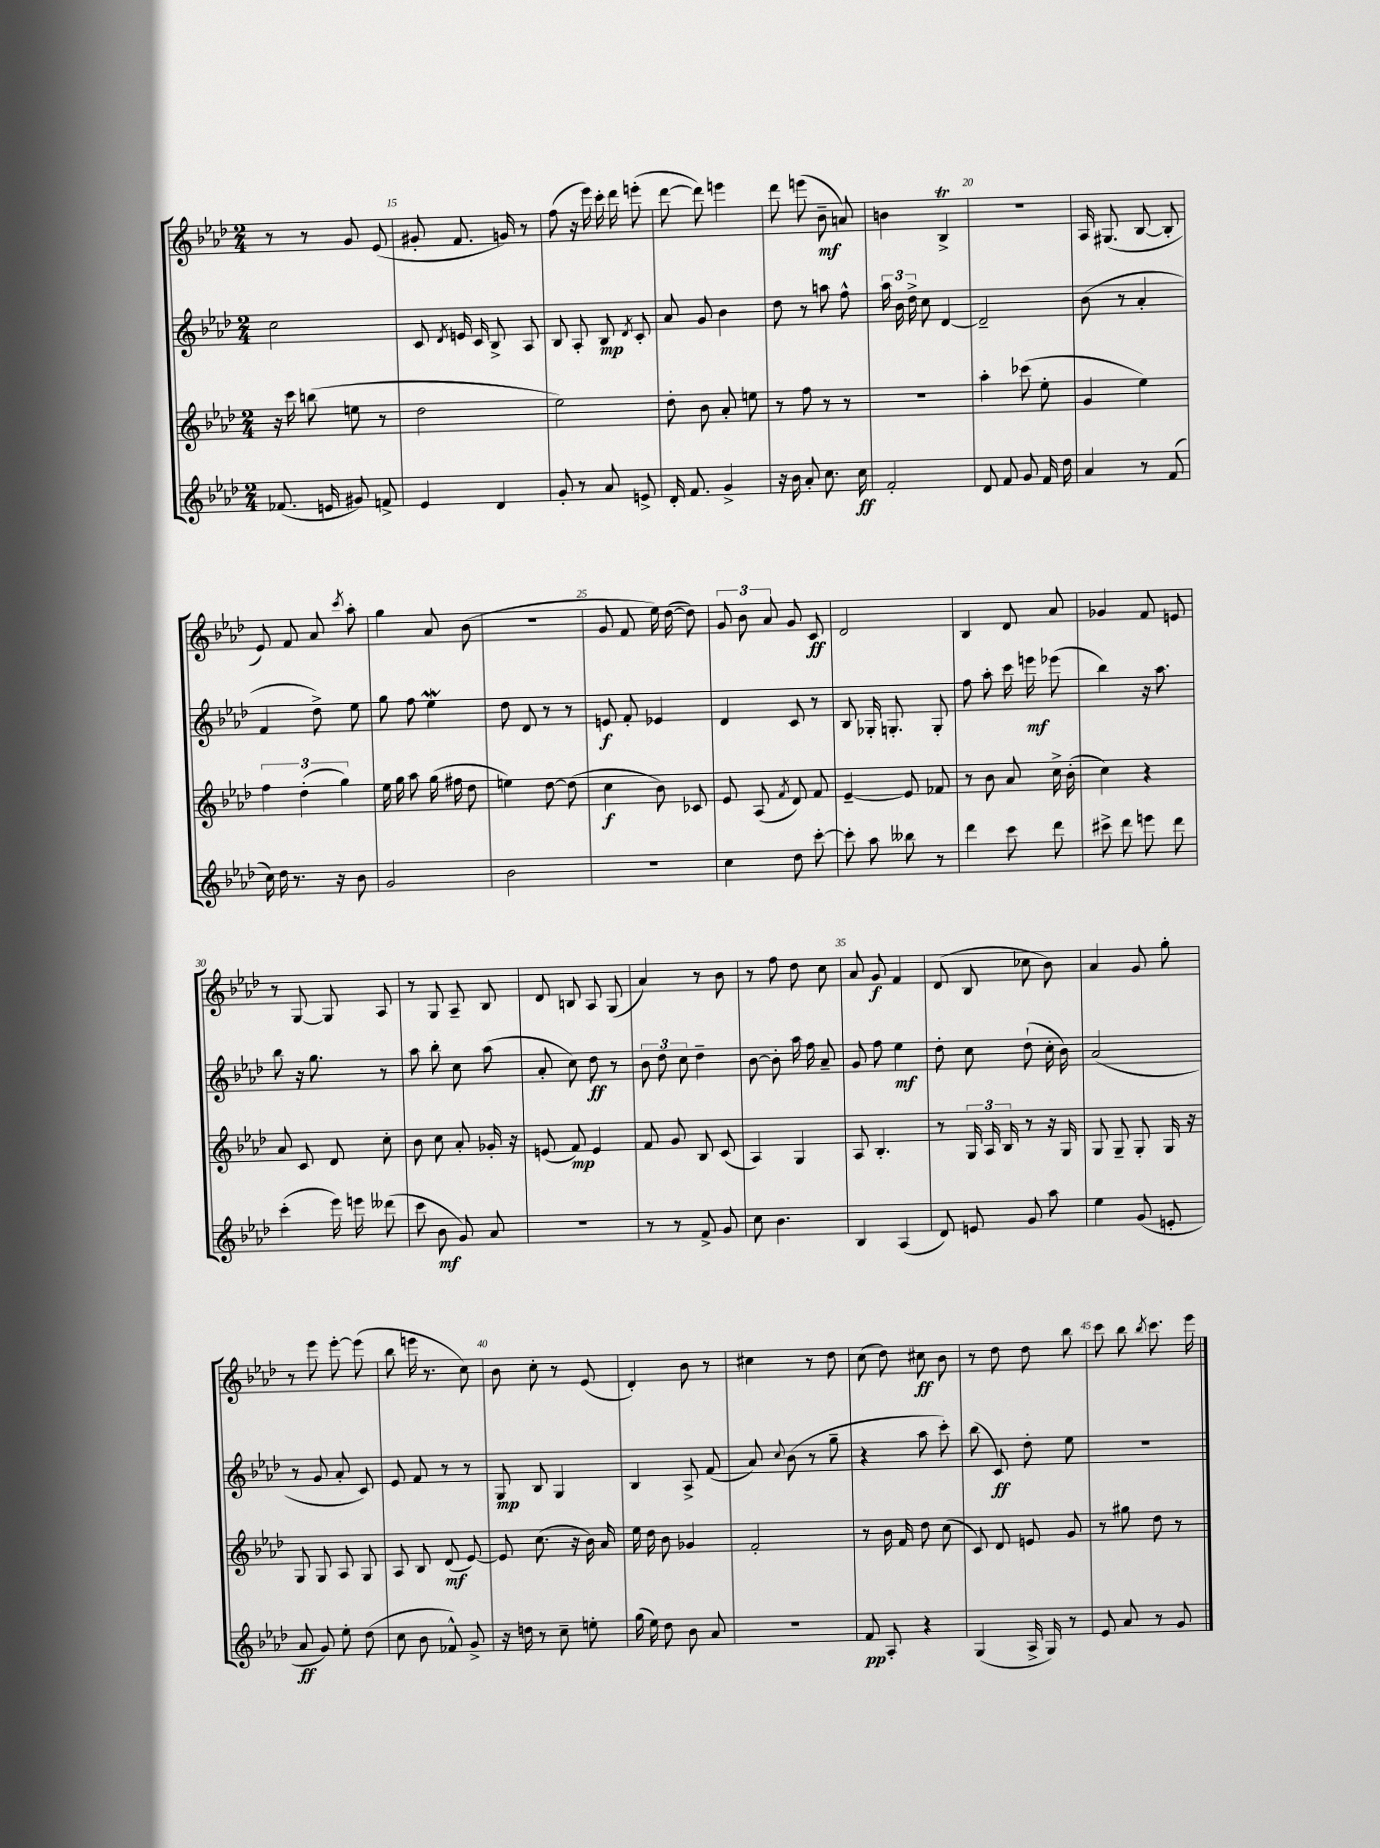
<<
\new StaffGroup <<
\new Staff = "s0" {
    \clef treble \key aes \major \numericTimeSignature \time 2/4
    \autoBeamOff r8 r8 g'8 ees'8( |
    gis'8-. f'8. g'16) r8 |
    f''8( r16 ees'''16) c'''16-. des'''16 e'''8-.( |
    des'''8~ des'''8) e'''4 |
    des'''8 e'''8( bes'8--\mf a'8) |
    b'4 bes4->\trill |
    r2 |
    aes16 gis8.( bes8~ bes8-. |
    ees'8) f'8 aes'8 \acciaccatura { c'''8 } aes''8-. |
    g''4 aes'8 bes'8( |
    R2 |
    g'8 f'8 ees''16) des''16~( des''8) |
    \tuplet 3/2 { g'8 bes'8 aes'8 } g'8 c'8\ff |
    des'2 |
    bes4 des'8 aes'8 |
    ges'4 f'8 e'8 |
    r8 g8~ g8 aes8 |
    r8 g8 aes8-- bes8 |
    des'8 b8 aes8 g8( |
    aes'4) r8 bes'8 |
    r8 f''8 des''8 c''8 |
    aes'8 g'8\f f'4 |
    des'8( bes8 ces''8 bes'8) |
    aes'4 g'8 g''8-. |
    r8 ees'''8 ees'''8~-. ees'''8( |
    bes''8 e'''16 r8. c''8) |
    bes'8 c''8-. r8 ees'8( |
    des'4-.) bes'8 r8 |
    cis''4 r8 des''8 |
    c''8( des''8) cis''8\ff bes'8 |
    r8 des''8 des''8 bes''8 |
    c'''8 bes''8 \acciaccatura { bes''8 } c'''8. ees'''16 \bar "|." |
}
\new Staff = "s1" {
    \clef treble \key aes \major \numericTimeSignature \time 2/4
    \autoBeamOff c''2 |
    c'8 \acciaccatura { des'8 } e'16 c'16 bes8-> aes8 |
    bes8 aes8-. bes8\mp \acciaccatura { des'8 } c'8-. |
    aes'8 g'8 bes'4 |
    des''8 r8 a''8 f''8-^ |
    \tuplet 3/2 { aes''16 bes'16 des''16-> } c''8 des'4~ |
    des'2-- |
    bes'8( r8 aes'4-. |
    f'4 des''8->) ees''8 |
    g''8 f''8 ees''4\mordent |
    des''8 des'8 r8 r8 |
    e'8\f f'8-. ees'4 |
    des'4 c'8 r8 |
    bes8 ges16-. g8.-. g8-. |
    f''8 aes''8-. c'''16 e'''16\mf ees'''8( |
    bes''4) r16 aes''8. |
    bes''8 r16 g''8. r8 |
    aes''8 bes''8-. c''8 aes''8( |
    aes'8-. c''8) des''8\ff r8 |
    \tuplet 3/2 { bes'8 des''8 c''8 } des''4-- |
    bes'8~ bes'8-. aes''16 f''16 aes'8-- |
    g'8 f''8 ees''4\mf |
    des''8-. c''8 des''8-!( c''16-. bes'16) |
    aes'2( |
    r8 g'8 aes'8-. c'8) |
    ees'8 f'8 r8 r8 |
    g8\mp bes8 g4 |
    bes4 aes8-> f'8( |
    aes'8) \appoggiatura { c''8 } bes'8( r8 g''8-- |
    r4 aes''8 c'''8-.) |
    bes''8( c'8\ff) des''8-. ees''8 |
    R2 \bar "|." |
}
\new Staff = "s2" {
    \clef treble \key aes \major \numericTimeSignature \time 2/4
    \autoBeamOff r16 c'''16 b''8( e''8 r8 |
    des''2 |
    ees''2) |
    des''8-. bes'8 aes'8-. e''8 |
    r8 f''8 r8 r8 |
    R2 |
    aes''4-. ces'''8( ees''8-. |
    g'4 ees''4) |
    \tuplet 3/2 { f''4 des''4-.( g''4) } |
    ees''16 g''16 aes''8 g''16( fis''16 des''8 |
    e''4) des''8~ des''8( |
    c''4\f bes'8) ces'8 |
    ees'8 aes8( \acciaccatura { f'8 } des'8) f'8 |
    ees'4~-- ees'8 fes'8 |
    r8 bes'8 aes'8 c''16-> bes'16-.( |
    c''4) r4 |
    aes'8 c'8 des'8 c''8-. |
    bes'8 c''8 aes'8-. ges'16-. r16 |
    e'8( f'8\mp) e'4 |
    f'8 g'8 bes8 c'8( |
    aes4) g4 |
    aes8 bes4.-. |
    r8 \tuplet 3/2 { g16 aes16 bes16 } r8 r16 g16 |
    g8 g8-- g8-. g16 r16 |
    g8 g8 aes8 g8 |
    aes8 bes8 des'8\mf( ees'8~) |
    ees'8 c''8.( r16 bes'16) aes'16 |
    ees''16 des''16 bes'8 ges'4 |
    f'2-. |
    r8 bes'16 f'16 des''8 c''8( |
    c'8) des'8 e'8 g'8 |
    r8 gis''8 des''8 r8 \bar "|." |
}
\new Staff = "s3" {
    \clef treble \key aes \major \numericTimeSignature \time 2/4
    \autoBeamOff fes'8.( e'16 gis'8) f'8-> |
    ees'4 des'4 |
    g'8-. r8 aes'8 e'8-> |
    des'16-. f'8. g'4-> |
    r16 bes'16 aes'8-. c''8. c''16\ff |
    f'2-. |
    des'8 f'8 g'8 f'16 des''16 |
    aes'4 r8 f'8( |
    c''16) des''16 r8. r16 bes'8 |
    g'2 |
    bes'2 |
    R2 |
    c''4 des''8 c'''8~-. |
    c'''8-. aes''8 beses''8 r8 |
    des'''4 c'''8 des'''8 |
    cis'''8-> des'''8 e'''8 des'''8 |
    c'''4-.( ees'''16) e'''16 deses'''8( |
    c'''8 bes'8\mf g'8) aes'8 |
    r2 |
    r8 r8 f'8-> g'8 |
    c''8 bes'4. |
    bes4 aes4( |
    des'8) e'8 g'8 aes''8 |
    ees''4 g'8( e'8-. |
    aes'8\ff g'8) ees''8-. des''8( |
    c''8 bes'8 fes'8-^) g'8-> |
    r16 d''16 r8 c''8-- e''8-. |
    g''16( ees''16) des''8 bes'8 aes'8 |
    r2 |
    f'8\pp aes8-. r4 |
    g4( aes16-> g16) r8 |
    ees'8 aes'8 r8 g'8 \bar "|." |
}
>>
>>
\layout { \context { \Score currentBarNumber = #14 \override BarNumber.break-visibility = ##(#f #t #t) barNumberVisibility = #(every-nth-bar-number-visible 5) } }
